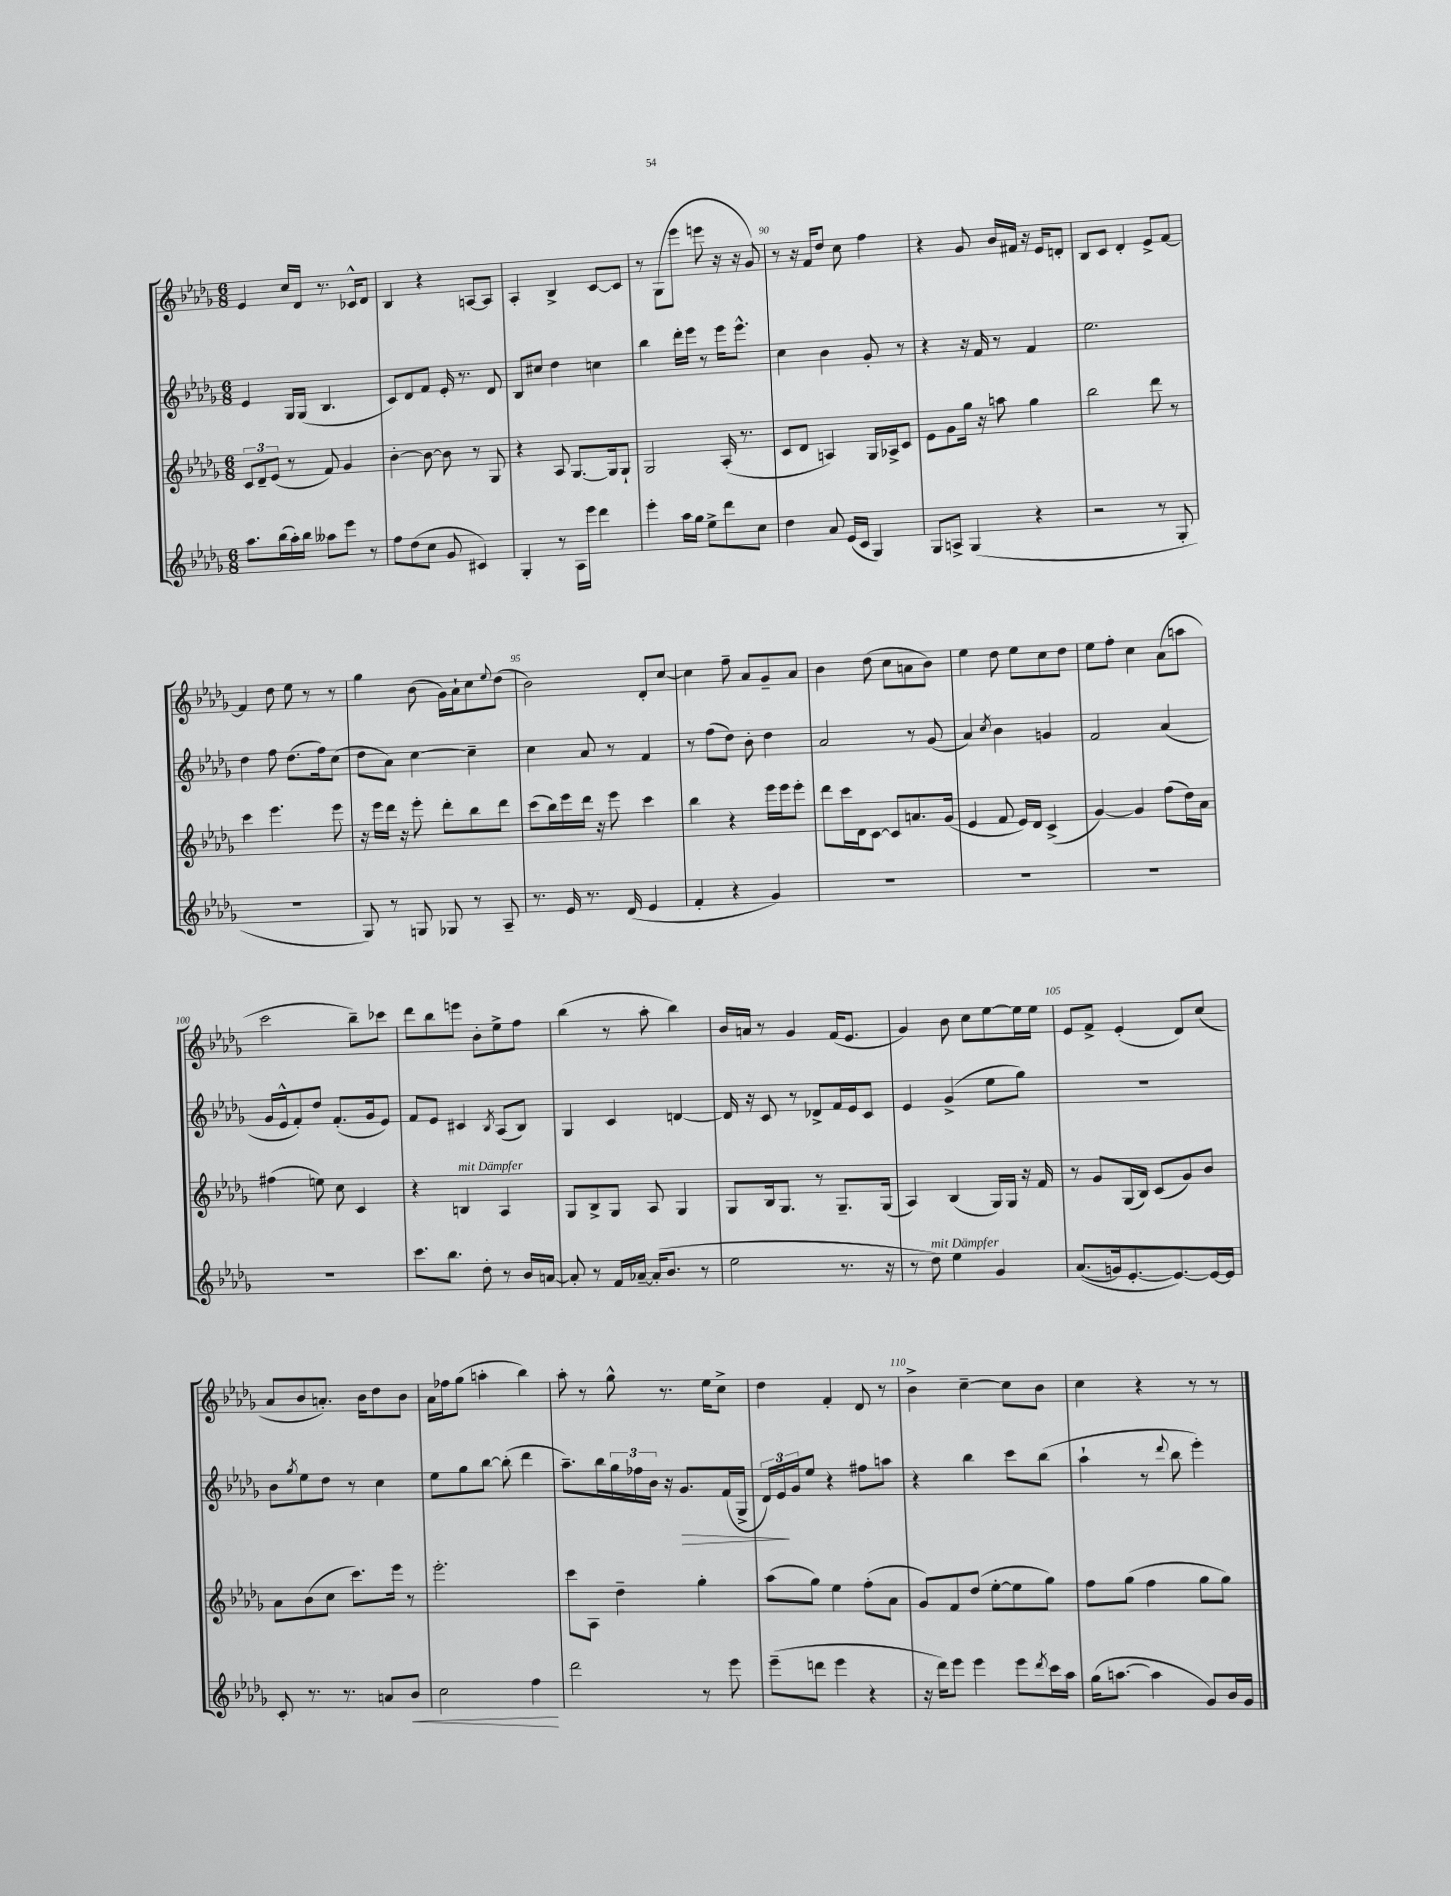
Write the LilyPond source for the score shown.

<<
\new StaffGroup <<
\new Staff = "s0" {
    \clef treble \key des \major \numericTimeSignature \time 6/8
    ees'4 c''16 des'16 r8. ces'16-^ des'8 |
    bes4 r4 a8~ a8 |
    aes4-. bes4-> c'8~ c'8 |
    r8 ges8( ees'''8 e'''8 r16 r16 ges'8) |
    r8 r16 f'16 des''8 c''8 f''4 |
    r4 ges'8 bes'16 fis'16 r16 ees'16 d'8-. |
    bes8 c'8 des'4-. ees'8-> f'8~ |
    f'4 des''8 ees''8 r8 r8 |
    ges''4 bes'8( ges'16) aes'16-! c''8 \appoggiatura { ees''8 } des''8( |
    bes'2) des'8-. c''8~ |
    c''4 f''8-- aes'8 ges'8-- aes'8 |
    bes'4 des''8( c''8 a'8 bes'8) |
    ees''4 des''8 ees''8 c''8 des''8 |
    ees''8 f''8-. c''4 aes'8( a''8 |
    c'''2 bes''8--) ces'''8 |
    des'''8 bes''8 e'''8 bes'8-. ees''8-> f''8 |
    bes''4( r8 aes''8-. bes''4) |
    bes'16 a'16 r8 ges'4 f'16( ees'8. |
    ges'4) bes'8 c''8 ees''8~ ees''16 ees''16 |
    ees'8 f'8-> ees'4-.( des'8) c''8( |
    aes'8 bes'8 a'8.-.) bes'16 des''8 bes'8 |
    aes'16 fes''16 ges''8( a''4-. bes''4) |
    aes''8-. r8 ges''8-^ r8. ees''16 c''8-> |
    des''4 f'4-. des'8 r8 |
    bes'4-> c''4~-- c''8 bes'8 |
    c''4 r4 r8 r8 \bar "|." |
}
\new Staff = "s1" {
    \clef treble \key des \major \numericTimeSignature \time 6/8
    ees'4 ges16 ges16( bes4. |
    c'8) des'8 f'8 ees'16-. r8. des'8 |
    bes8 cis''8 des''4 c''4 |
    bes''4 des'''16-. ees'''16 r8 ees'''16 ees'''8.-^ |
    c''4 bes'4 ges'8-. r8 |
    r4 r16 f'16 r8 f'4 |
    ees''2. |
    des''4 f''8 des''8.( f''16) c''8( |
    des''8 aes'8) c''4~ c''4-- |
    c''4 aes'8 r8 f'4 |
    r8 f''8( des''8) bes'8-. des''4 |
    aes'2 r8 ges'8( |
    aes'4) \acciaccatura { c''8 } bes'4 g'4 |
    f'2 aes'4( |
    ges'16 ees'16-^ f'8-.) des''8 f'8.-.( ges'16 ees'8) |
    f'8 ees'8 cis'4 \acciaccatura { bes8 } aes8( bes8) |
    ges4 c'4 d'4~ |
    d'16 r16 c'8 r8 des'8-> f'16 ees'16 c'8 |
    ees'4 ges'4->( ees''8 ges''8) |
    R2. |
    bes'8 \acciaccatura { ges''8 } ees''8 des''8 r8 c''4 |
    ees''8 ges''8 bes''8~ bes''8-.( des'''4 |
    aes''8.--) bes''16 \tuplet 3/2 { ges''16 fes''16 bes'16 } r16 ges'8.\> f'16( ges16-> |
    \tuplet 3/2 { des'16) ees'16\! ges'16 } ees''8 r4 fis''8 a''8 |
    r4 bes''4 c'''8 bes''8( |
    aes''4-! r8 \appoggiatura { des'''8 } bes''8 ees'''4-.) \bar "|." |
}
\new Staff = "s2" {
    \clef treble \key des \major \numericTimeSignature \time 6/8
    \tuplet 3/2 { c'8 des'8-- ees'8( } r8 f'8) ges'4 |
    bes'4~-. bes'8~ bes'8 r8 ges8 |
    r4 aes8 ges8.~ ges16 ges8-! |
    ges2 aes16-.( r8. |
    c'8 des'8 a4) ges16 aes16-> c'8 |
    ees'8 ges'8 ges''16 r16 a''8 ges''4 |
    bes''2 des'''8 r8 |
    c'''4 ees'''4. ees'''8 |
    r16 ees'''16 des'''16 r16 ees'''8-. des'''8-. bes''8 des'''8 |
    c'''8( bes''16) ees'''16 des'''16 r16 ees'''8 c'''4 |
    bes''4 r4 ees'''16 ees'''16 ees'''8-. |
    des'''8 c'''16 des'16 c'8~ c'8 a'8. ges'16( |
    ees'4 f'8 ees'16) des'16 c'4->( |
    ges'4~) ges'4 f''8( des''16) aes'16 |
    fis''4( e''8) c''8 c'4 |
    r4 b4^\markup { \italic "mit Dämpfer" } aes4 |
    ges8 bes8-> ges8 aes8 ges4 |
    ges8 bes16 ges8. r8 ges8.-- ges16( |
    aes4) bes4( ges16) ges16 r16 f'16 |
    r8 ges'8 ges16( bes16) c'8( ges'8) bes'8 |
    aes'8 bes'8( c''8 c'''8.) ees'''16 r8 |
    ees'''2.-. |
    c'''8 aes8 des''4-- ges''4-. |
    aes''8( ges''8) ees''4 f''8-.( aes'8 |
    ges'8) f'8 des''8( ees''8~-. ees''8 ges''8) |
    f''8 ges''8( f''4 ges''8 ges''8) \bar "|." |
}
\new Staff = "s3" {
    \clef treble \key des \major \numericTimeSignature \time 6/8
    aes''8. bes''16( aes''16-.) bes''16 aeses''8 ees'''8 r8 |
    f''8 des''8( c''8 ges'8 cis'4) |
    ges4-. r8 aes16 ees'''16 des'''4 |
    ees'''4-. aes''16 ges''16 ees''8-> des'''8 c''8 |
    des''4 aes'8 ees'16( c'16 ges4) |
    ges8 a8-> ges4( r4 |
    r2 r8 ges8-. |
    R2. |
    ges8) r8 g8 ges8 r8 aes8-- |
    r8. ees'16 r8. des'16( ees'4 |
    f'4-. r4 ges'4) |
    R2. |
    R2. |
    R2. |
    R2. |
    c'''8. bes''8. des''8-. r8 bes'16 a'16~ |
    a'8-. r8 f'16 aes'16~-- aes'16-.( bes'8. r8 |
    ees''2 r8. r16 |
    r8 des''8^\markup { \italic "mit Dämpfer" }) ees''4 ges'4 |
    aes'8.(\( g'16) ees'8.~-. ees'8.~\) ees'16~ ees'16 |
    c'8-. r8. r8. a'8 bes'8\< |
    c''2 f''4\! |
    des'''2 r8 ees'''8 |
    ees'''8--( d'''8 ees'''4 r4 |
    r16 des'''16) ees'''8 ees'''4 ees'''8 \acciaccatura { des'''8 } c'''16 aes''16 |
    ges''16( a''8.~ a''4 ges'8) bes'16 ges'16 \bar "|." |
}
>>
>>
\layout { \context { \Score currentBarNumber = #86 \override BarNumber.break-visibility = ##(#f #t #t) barNumberVisibility = #(every-nth-bar-number-visible 5) } }
